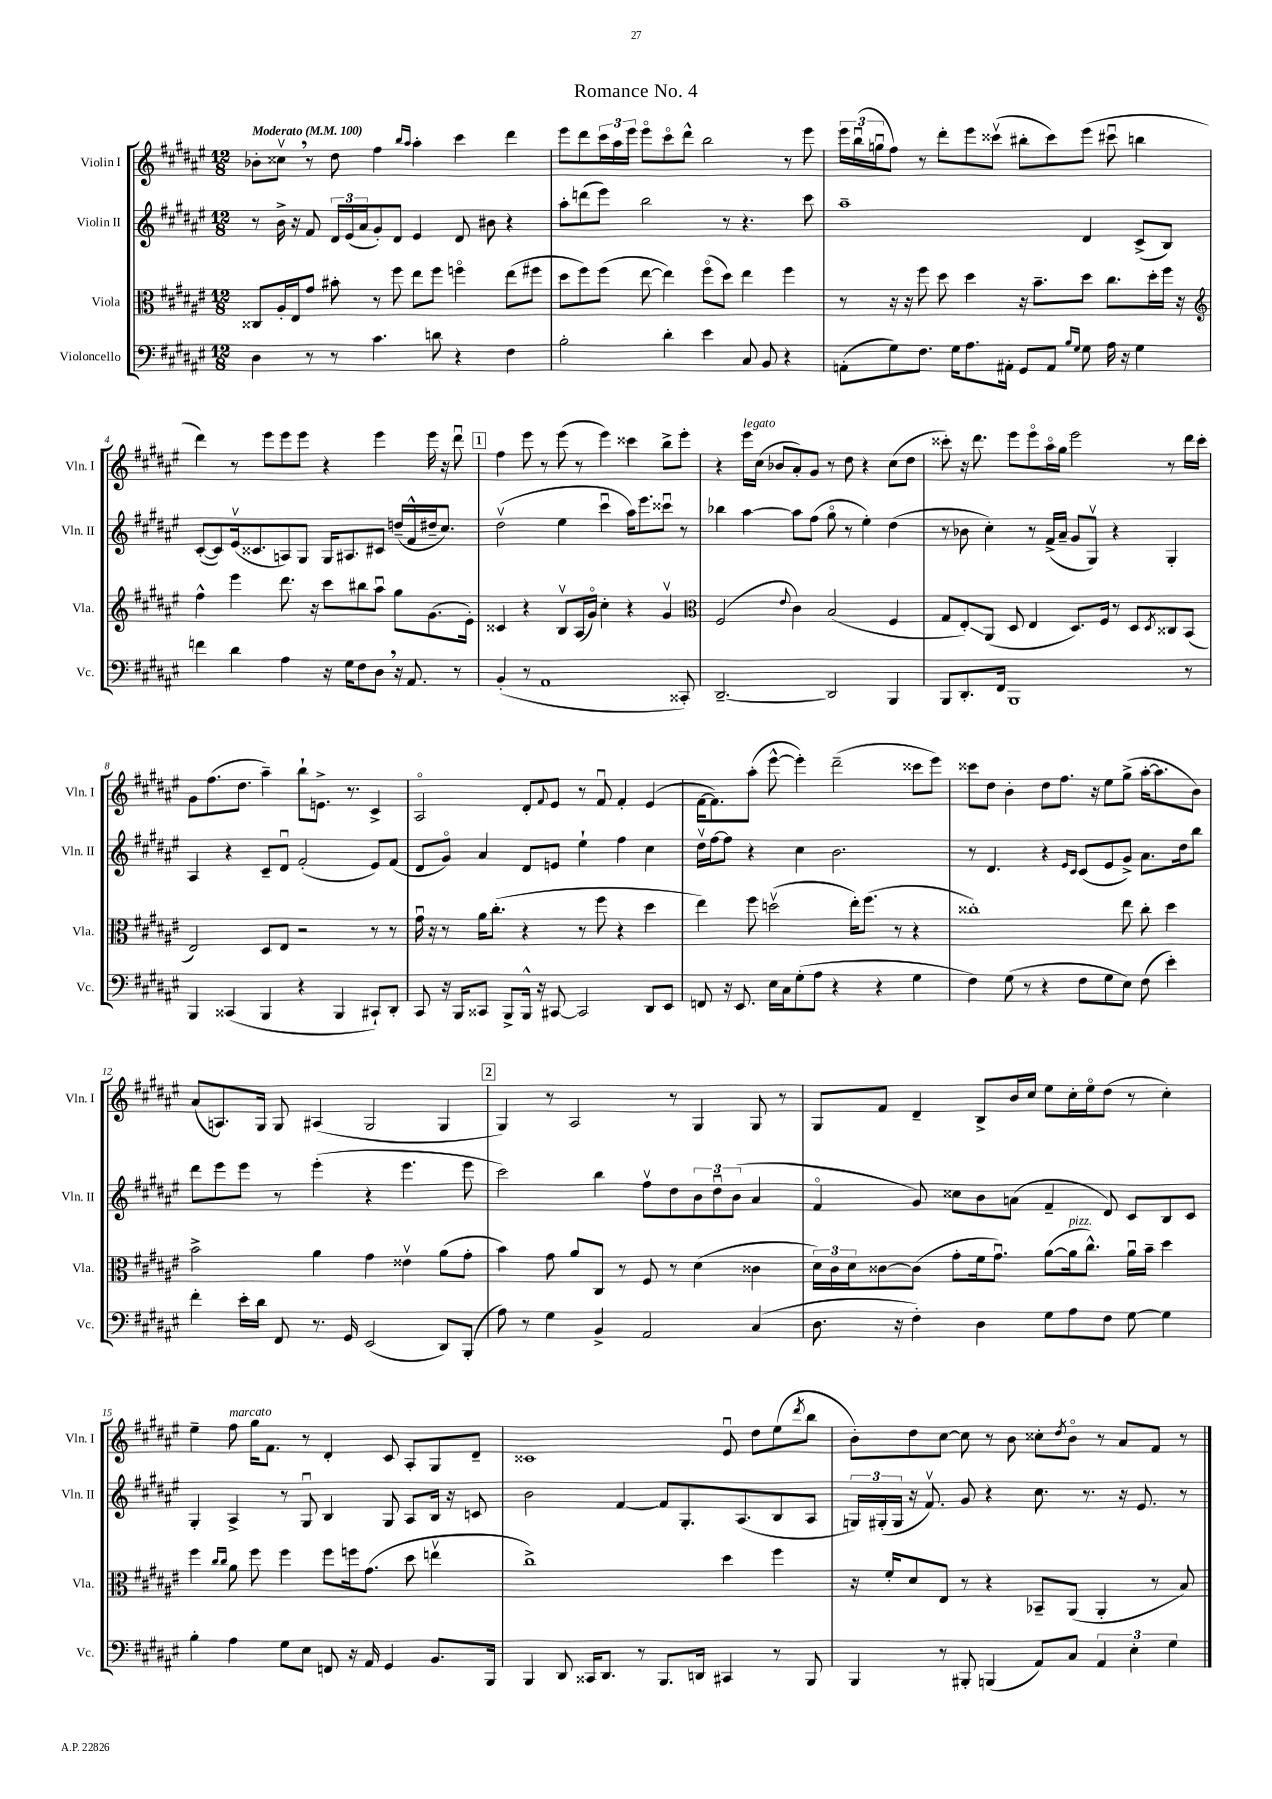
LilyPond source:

\header { title = "Romance No. 4" }
<<
\new StaffGroup <<
\new Staff = "s0" \with { instrumentName = "Violin I" shortInstrumentName = "Vln. I" } {
    \clef treble \key fis \major \numericTimeSignature \time 12/8 \tempo "Moderato" 4 = 100
    bes'8-. cisis''8\upbow \breathe r8 dis''8 fis''4 \grace { b''16 ais''16 } ais''4-. cis'''4 dis'''4 |
    eis'''8 dis'''8 \tuplet 3/2 { cis'''16 ais''16 eis'''16 } eis'''8\flageolet cis'''8\flageolet dis'''8-^ b''2 r8 eis'''8 |
    \tuplet 3/2 { eis'''16 b''16\downbow( g''16\downbow } fis''8) r8 dis'''8-. eis'''8 cisis'''8\upbow( bis''8-. cisis'''8) eis'''8( cis'''8\downbow b''4 |
    dis'''4) r8 eis'''8 eis'''8 eis'''8 r4 eis'''4 eis'''16 r16 dis'''8\downbow |
    \mark \markup { \box "1" } fis''4 eis'''8 r8 eis'''8( r8 eis'''4) cisis'''4 b''8-> eis'''8-. |
    r4 eis'''16^\markup { \italic "legato" } cis''16( bes'8 ais'8-.) gis'8 r8 dis''8 r4 cis''8( dis''8 |
    cisis'''8-.) r16 dis'''8. eis'''8 eis'''8\flageolet ais''16\flageolet gis''16 eis'''2 r8 dis'''16 cisis'''16-. |
    gis'8 fis''8.( dis''8. ais''4--) b''8-! e'8.-> r8. cis'4-> |
    ais2\flageolet dis'8-. \appoggiatura { fis'8 } eis'8 r8 fis'8\downbow fis'4-. eis'4( |
    fis'16~ fis'8.) ais''8-.( eis'''8~-^ eis'''4-.) dis'''2--( cisis'''8 eis'''8) |
    cisis'''8 dis''8 b'4-. dis''8 fis''8. r16 eis''8 gis''8->( ais''16~-. ais''8. b'8) |
    ais'8( a8.) gis16 gis8 ais4( gis2 gis4 |
    \mark \markup { \box "2" } gis4) r8 ais2 r8 gis4 gis8 r8 |
    gis8 fis'8 dis'4-- b8-> b'16 cis''16 eis''8 cis''16-. eis''16\flageolet dis''8( r8 cis''4-.) |
    eis''4-- fis''8^\markup { \italic "marcato" } gis''16 fis'8. r8 dis'4-. cis'8 ais8-. gis8 dis'8-- |
    cisis'1 eis'8\downbow dis''8 eis''8( \acciaccatura { dis'''8 } b''8 |
    b'8-.) dis''8 cis''8~ cis''8 r8 b'8 cisis''8-. \acciaccatura { dis''8 } b'8\flageolet r8 ais'8 fis'8 r8 \bar "|." |
}
\new Staff = "s1" \with { instrumentName = "Violin II" shortInstrumentName = "Vln. II" } {
    \clef treble \key fis \major \numericTimeSignature \time 12/8
    r8 b'16-> r16 fis'8 \tuplet 3/2 { dis'16 eis'16( ais'16 } gis'8-.) dis'8 eis'4 dis'8 bis'8 r4 |
    ais''8-. d'''8( eis'''8) b''2 r8 r4. cis'''8 |
    ais''1-- dis'4 cis'8->( b8) |
    cis'8~-.( cis'8) eis'16\upbow( cisis'8. a8) gis8 gis16 ais8. cis'8 d''16--( fis'16-^ dis''16-- cis''8.) |
    \mark \markup { \box "1" } dis''2\upbow( eis''4 cis'''4\downbow ais''16) eis'''8. cisis'''8\downbow r8 |
    bes''4 ais''4~ ais''8 fis''8( gis''8\flageolet r8 eis''4-.) dis''4( |
    r8 bes'8 cis''4-.) r8 fis'16->( ais'16-- gis'8 gis8\upbow) r4 gis4-. |
    ais4 r4 cis'8-- dis'8\downbow fis'2-.( eis'8) fis'8( |
    dis'8 gis'8\flageolet) ais'4 dis'8 e'8 eis''4-! fis''4 cis''4 |
    dis''16\upbow fis''16~ fis''8 r4 cis''4 b'2. |
    r8 dis'4. r4 \grace { eis'16 cis'16 } cis'8( eis'8 gis'8->) ais'8. dis''16 b''8 |
    dis'''8 eis'''8 eis'''8 r8 eis'''4-.( r4 eis'''4. eis'''8 |
    \mark \markup { \box "2" } cis'''2) b''4 fis''8\upbow dis''8 \tuplet 3/2 { b'8 dis''8\downbow b'8( } ais'4 |
    fis'4\flageolet gis'8) cisis''8 b'8 a'8( fis'4-- dis'8) cis'8 b8 cis'8 |
    gis4-. ais4-> r8 gis8\downbow b4 gis8 ais8 b16 r16 c'8 |
    b'2 fis'4~ fis'8 gis8.-. ais8.( b8 ais8 |
    \tuplet 3/2 { g16) gis16-.( gis16 } r16 fis'8.\upbow) gis'8 r4 cis''8. r8. r16 eis'8. r8 \bar "|." |
}
\new Staff = "s2" \with { instrumentName = "Viola" shortInstrumentName = "Vla." } {
    \clef alto \key fis \major \numericTimeSignature \time 12/8
    cisis8 ais16-. eis16 gis'8 bis'8-. r8 fis''8 eis''8 fis''8 f''4\flageolet eis''8( fis''8 |
    dis''8 fis''8) fis''8( eis''8~ eis''4) fis''8\flageolet( dis''8) eis''4 fis''4 |
    r8 r16 r16 fis''8 dis''8 dis''4 r16 b'8.-- dis''8 cis''8. dis''16-. fis''16 r16 |
    \clef treble fis''4-^ eis'''4 dis'''8. r16 cis'''8 bis''8 ais''8\downbow gis''8 gis'8.( eis'16-.) |
    \mark \markup { \box "1" } cisis'4 r4 b8\upbow ais16( gis'16\flageolet) cis''4-. r4 gis'4\upbow |
    \clef alto fis2( \appoggiatura { eis'8 } cis'4) b2( fis4 |
    gis8 eis8-.\glissando) ais,8( dis8 eis4 dis8.) fis16 r8 dis8 \acciaccatura { dis8 } cisis8 b,8( |
    eis2) dis8 eis8 r2 r8 r8 |
    gis'16\downbow r16 r8 ais'16 cis''8.-.( r4 r8 fis''8 r4 dis''4 |
    eis''4) fis''8 d''2\upbow( eis''16-.) fis''8.( r8 r4 |
    cisis''1-.) eis''8 cisis''8-. dis''4 |
    b'2-> ais'4 gis'4 eisis'4\upbow ais'8( gis'8-. |
    \mark \markup { \box "2" } b'4) gis'8 ais'8 cis8 r8 fis8 r8 dis'4( cisis'4 |
    \tuplet 3/2 { dis'16) cis'16 dis'16 } cisis'8~ cisis'8( gis'8-. fis'16 gis'8.\downbow) ais'8~( ais'16^\markup { \italic "pizz." } cis''8.-^) ais'16\downbow b'16-- dis''4 |
    fis''4 \grace { cis''16 cis''16 } ais'8 fis''8 fis''4 fis''8 f''16 gis'8.( dis''8 e''4\upbow |
    cis''1->) dis''4 fis''4 |
    r16 fis'16-. dis'8 eis8 r8 r4 bes,8-- ais,8( ais,4-. r8 b8) \bar "|." |
}
\new Staff = "s3" \with { instrumentName = "Violoncello" shortInstrumentName = "Vc." } {
    \clef bass \key fis \major \numericTimeSignature \time 12/8
    dis4 r8 r8 cis'4. d'8 r4 fis4 |
    b2-. dis'4-. eis'4 cis8 b,8 r4 |
    a,8-.( gis8) fis8. gis16 ais8. ais,16-. gis,8 ais,8 \grace { b16 gis16 } gis8 ais16 r16 gis4 |
    f'4 dis'4 ais4 r16 gis16 fis8 dis8 \breathe r16 ais,8. r8 |
    \mark \markup { \box "1" } b,4-.( r8 ais,1 cisis,8-.) |
    dis,2.~-- dis,2 b,,4 |
    b,,8 dis,8.-. fis,16 b,,1 r8 |
    b,,4 cisis,4( b,,4 r4 b,,4 cis,8-!) dis,8-. |
    cis,8 r16 b,,16 cisis,8 b,,8-> b,,16-^ r16 cis,8~ cis,2 dis,8 eis,8 |
    f,8 r16 eis,8. eis16 cis16 gis8-.( ais8 r4 r4 gis4 |
    fis4) gis8( r8 r4 fis8 gis8 eis8) fis8( eis'4-.) |
    fis'4-. eis'16-. dis'16 fis,8 r8. gis,16 eis,2( dis,8) b,,8-.( |
    \mark \markup { \box "2" } ais8) r8 gis4 b,4-> ais,2 cis4( |
    dis8. r16 fis4-.) dis4 gis8 ais8 fis8 gis8~ gis4 |
    b4-. ais4 gis8 eis8 f,8 r16 ais,16 gis,4 b,8. b,,16 |
    b,,4 dis,8 cisis,16 dis,8. r8 b,,8. d,16 cis,4 r8 b,,8 |
    b,,4 r8 bis,,8-. b,,4( ais,8) cis8 \tuplet 3/2 { ais,4 eis4-. gis4 } \bar "|." |
}
>>
>>
